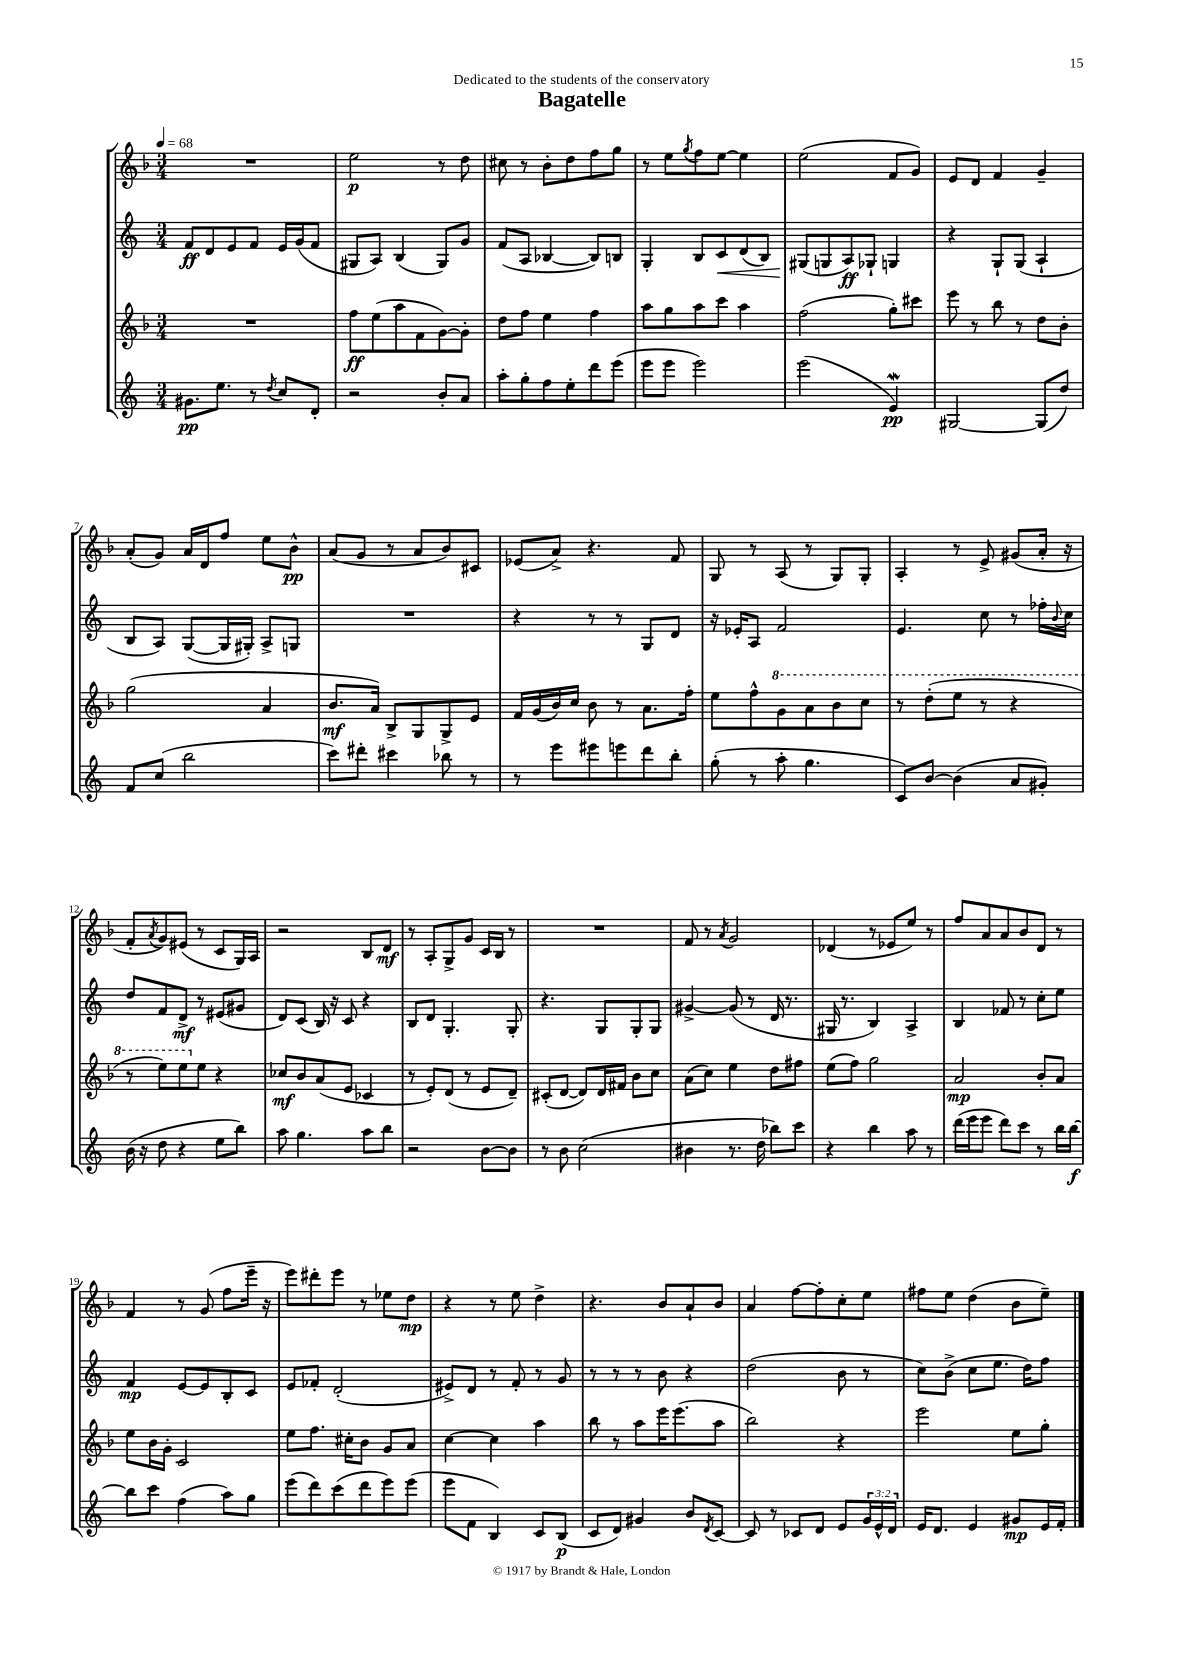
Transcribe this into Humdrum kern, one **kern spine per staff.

**kern	**kern	**kern	**kern
*staff4	*staff3	*staff2	*staff1
*clefG2	*clefG2	*clefG2	*clefG2
*k[]	*k[b-]	*k[]	*k[b-]
*M3/4	*M3/4	*M3/4	*M3/4
*MM68	*MM68	*MM68	*MM68
8.g#\L	2.r	8f/L	2.r
.	.	8d/	.
8.ee\J	.	.	.
.	.	8e/	.
8r	.	8f/J	.
8qdd/	.	.	.
8cc/L	.	16e/LL	.
.	.	(16g/J	.
8d'/J	.	8f/J	.
=	=	=	=
2r	8ff\L	8G#/L	2ee\
.	(8ee\	8A/J)	.
.	8aa\	(4B/	.
.	8f\	.	.
8b'/L	[8g\)	8G#/L)	8r
8a/J	8g'\]J	8g/J	8dd\
=	=	=	=
8aa'\L	8dd\L	(8f/L	8cc#\
8gg'\	8ff\J	8A/J	8r
8ff\	4ee\	[4B-/	8b-'\L
8ee'\	.	.	8dd\
8ddd\	4ff\	8B-/]L)	8ff\
(8eee\J	.	8B/J	8gg\J
=	=	=	=
8eee\L	8aa\L	4G'/	8r
8eee\J	8gg\	.	8ee\L
.	.	.	8qgg/
2eee\)	8aa\	8B/L	8ff\
.	8ccc\J	8c/	[8ee\J
.	4aa\	(8d/	4ee\]
.	.	8B/J)	.
=	=	=	=
(2eee\	(2ff\	(8G#/L	(2ee\
.	.	8G/	.
.	.	8A/)	.
.	.	8G-`/J	.
4e/)	8gg'\L)	4G/	8f/L
.	8ccc#\J	.	8g/J)
=	=	=	=
[2G#/	8eee\	4r	8e/L
.	8r	.	8d/J
.	8bb-\	8G`/L	4f/
.	8r	(8G/J	.
(8G#/]L	8dd\L	4A`/	4g~/
8dd/J)	8b-'\J	.	.
=	=	=	=
8f/L	(2gg\	8B/L	(8a'/L
(8cc/J	.	8A/J)	8g/J)
2bb\	.	([8G/L	16a/LL
.	.	.	16d/J
.	.	16G/]L	8ff/J
.	.	16G#'/JJ)	.
.	4a/	8A^/L	8ee\L
.	.	8G/J	8b-^^\J
=	=	=	=
8ccc\L)	8.b-/L	2.r	(8a/L
8ddd#'\J	.	.	8g/J
.	16a/Jk)	.	.
4ccc#\	8B-^/L	.	8r
.	8G/	.	8a/L
8bb-\	8G^/	.	8b-/)
8r	8e/J	.	8c#/J
=	=	=	=
8r	16f/LL	4r	(8e-/L
.	(16g/	.	.
8eee\L	16b-/)	.	8a^/J)
.	16cc/JJ	.	.
8eee#\	8b-\	8r	4.r
8eee\	8r	8r	.
8ddd\	8.a\L	8G/L	.
8bb'\J	.	8d/J	8f/
.	16ff'\Jk	.	.
=	=	=	=
(8gg'\	8ee\L	16r	8G/
.	.	16e-'/LK	.
8r	8ff^^\	8A/J	8r
8aa'\	8gg\	2f/	(8A/
4.gg\	8aa\	.	8r
.	8bb-\	.	8G/L)
.	8ccc\J	.	8G'/J
=	=	=	=
8c/L)	8r	4.e/	4A'/
[8b/J	(8ddd'\L	.	.
(4b\]	8eee\J	.	8r
.	8r	8cc\	8e^/
8a/L	4r	8r	(8g#/L
8g#'/J)	.	16ff-'\LL	16a'/Jk
.	.	8qqb/	.
.	.	16cc\JJ	16r
=	=	=	=
(16b\	8r	8dd/L	8f'/L
16r	.	.	.
.	.	.	8qa/
8dd\	8eee\L)	8f/	8g/)
4r	8eee\	8d^/J	(8e#/J
.	8ee\J	8r	8r
8ee\L	4r	(8e#/L	8c/L
8bb\J)	.	8g#/J	16G/L)
.	.	.	16A/JJ
=	=	=	=
8aa\	8cc-/L	8d/L)	2r
4.gg\	8b-/	(8c/J	.
.	(8a/	16B/)	.
.	.	16r	.
.	8e/J	8c/	.
8aa\L	4c-/	4r	8B-/L
8bb\J	.	.	8d/J
=	=	=	=
2r	8r	8B/L	8r
.	8e'/L)	8d/J	8A'/L
.	(8d/J	4.G'/	8G^/
.	8r	.	8g/J
[8b\L	8e/L	.	16c/LL
.	.	.	16B-/JJ
8b\]J	8d~/J)	8G'/	8r
=	=	=	=
8r	(8c#'/L	4.r	2.r
8b\	[8d/J	.	.
(2cc\	8d/]L)	.	.
.	16d/L	8G/L	.
.	16f#/JJ	.	.
.	8b-\L	8G'/	.
.	8cc\J	8G/J	.
=	=	=	=
4b#\	(8a\L	[4g#^/	8f/
.	8cc\J)	.	8r
.	.	.	8qa/
8.r	4ee\	(8g#/]	2g/
.	.	8r	.
16dd\	.	.	.
8bb-\L)	8dd\L	16d/	.
.	.	8.r	.
8ccc\J	8ff#\J	.	.
=	=	=	=
4r	(8ee\L	16G#/	(4d-/
.	.	8.r	.
.	8ff\J)	.	.
4bb\	2gg\	4B/)	8r
.	.	.	8e-/L
8aa\	.	4A^/	8ee/J)
8r	.	.	8r
=	=	=	=
(16ddd\LL	2a/	4B/	8ff/L
16eee\J	.	.	.
8eee\J	.	.	8a/
8ddd\L)	.	8f-/	8a/
8ccc\J	.	8r	8b-/
8r	8b-'/L	8cc'\L	8d/J
16bb\LL	8a/J	8ee\J	8r
[16bb\JJ	.	.	.
=	=	=	=
8bb\]L	8ee\L	4f/	4f/
8ccc\J	16b-\L	.	.
.	16g'\JJ	.	.
(4ff\	2c/	[8e/L	8r
.	.	8e/]	(8g/
8aa\L)	.	8B'/	8ff\L
8gg\J	.	8c/J	16eee~\Jk
.	.	.	16r
=	=	=	=
(8eee\L	8ee\L	8e/L	8eee\L)
8ddd\)	8.ff\J	8f-'/J	8ddd#'\
(8ccc\	.	(2d'/	8eee\J
.	16cc#'\LK	.	.
8ddd\	8b-\J	.	8r
8eee\)	8g/L	.	8ee-\L
(8eee\J	8a/J	.	8dd\J
=	=	=	=
8eee\L	[4cc\	8e#^/L)	4r
8f\J	.	8d/J	.
4B/)	4cc\]	8r	8r
.	.	8f'/	8ee\
8c/L	4aa\	8r	4dd^\
(8B/J	.	8g/	.
=	=	=	=
8c/L	8bb-\	8r	4.r
8d/J)	8r	8r	.
4g#/	8aa\L	8r	.
.	16eee\K	8b\	8b-/L
.	(8.eee\	.	.
8b/L	.	4r	8a`/
8qd/	.	.	.
[8c/J	8aa\J	.	8b-/J
=	=	=	=
8c/]	2bb-\)	(2dd\	4a/
8r	.	.	.
8c-/L	.	.	[8ff\L
8d/J	.	.	8ff'\]
8e/L	4r	8b\	8cc'\
24g/L	.	8r	8ee\J
24e^^/	.	.	.
24d/JJ	.	.	.
=	=	=	=
16e/LK	2eee\	8cc\L)	8ff#\L
8.d/J	.	.	.
.	.	(8b^\J	8ee\J
4e/	.	8cc\L	(4dd\
.	.	8.ee\J	.
8g#/L	8ee\L	.	8b-\L
.	.	16dd\LK)	.
16e/L	8gg'\J	8ff\J	8ee~\J)
16f'/JJ	.	.	.
==	==	==	==
*-	*-	*-	*-
